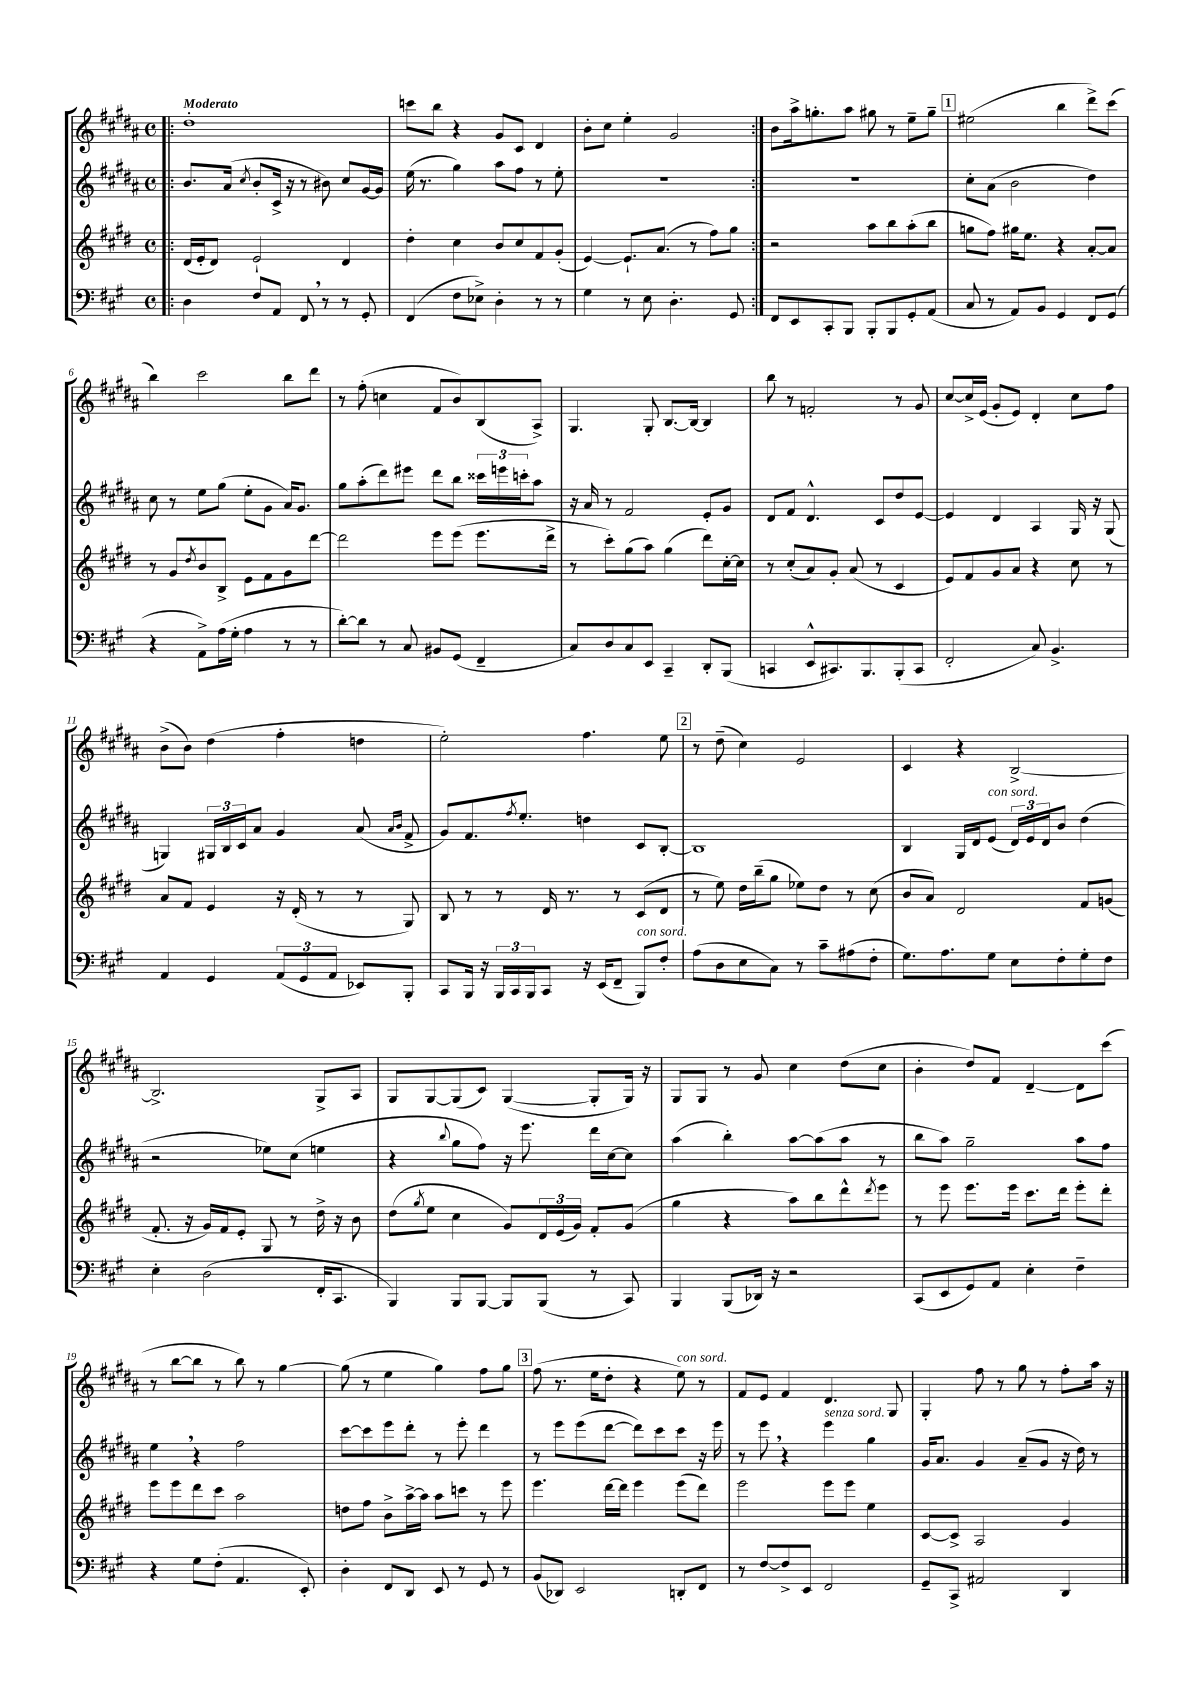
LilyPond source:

<<
\new StaffGroup <<
\new Staff = "s0" {
    \clef treble \key b \major \defaultTimeSignature \time 4/4 \tempo "Moderato"
    \repeat volta 2 { \bar ".|:" dis''1-. |
    c'''8 b''8 r4 gis'8 cis'8 dis'4 |
    b'8-. cis''8 e''4-. gis'2 | }
    b'8 ais''16-> g''8.-. ais''8 gis''8 r8 e''8-- gis''8-- |
    \mark \markup { \box "1" } eis''2( b''4 dis'''8->) cis'''8( |
    b''4) cis'''2 b''8 dis'''8 |
    r8 fis''8-.( c''4 fis'8 b'8) b8( ais8->) |
    gis4. gis8-. b8.~ b16~ b4 |
    b''8 r8 f'2-. r8 gis'8 |
    cis''8~ cis''16-> e'16( gis'8-. e'8) dis'4-. cis''8 fis''8 |
    b'8->( b'8) dis''4( fis''4-. d''4 |
    e''2-.) fis''4. e''8 |
    \mark \markup { \box "2" } r8 dis''8--( cis''4) e'2 |
    cis'4 r4 b2~-> |
    b2.-> gis8-> ais8 |
    gis8 gis8~ gis8( cis'8) gis4~( gis8-. gis16) r16 |
    gis8 gis8 r8 gis'8 cis''4 dis''8( cis''8 |
    b'4-. dis''8) fis'8 dis'4~-- dis'8 cis'''8( |
    r8 b''8~ b''8 r8 b''8) r8 gis''4~ |
    gis''8( r8 e''4 gis''4) fis''8 gis''8 |
    \mark \markup { \box "3" } fis''8( r8. e''16 dis''8-. r4 e''8^\markup { \italic "con sord." }) r8 |
    fis'8 e'8 fis'4 dis'4. gis8 |
    gis4-. fis''8 r8 gis''8 r8 fis''8-. ais''16 r16 \bar "|." |
}
\new Staff = "s1" {
    \clef treble \key b \major \defaultTimeSignature \time 4/4
    \repeat volta 2 { \bar ".|:" b'8. ais'16( \acciaccatura { cis''8 } b'8-. cis'16-> r16 r8 bis'8) cis''8 gis'16~ gis'16 |
    e''16( r8. gis''4) ais''8 fis''8 r8 e''8-. |
    R1 | }
    r1 |
    \mark \markup { \box "1" } cis''8-. ais'8( b'2 dis''4) |
    cis''8 r8 e''8 gis''8( e''8-. gis'8 ais'16) gis'8. |
    gis''8 ais''8-.( dis'''8) eis'''8 dis'''8 b''8 \tuplet 3/2 { cisis'''16 e'''16 c'''16-. } ais''8 |
    r16 ais'16 r8 fis'2 e'8-. gis'8 |
    dis'8 fis'8 dis'4.-^ cis'8 dis''8 e'8~ |
    e'4 dis'4 ais4 gis16 r16 gis8( |
    g4) \tuplet 3/2 { gis16 b16 cis'16 } ais'8 gis'4 ais'8( \grace { ais'16 b'16 } fis'8-> |
    gis'8) fis'8. \acciaccatura { fis''8 } e''8.-. d''4 cis'8 b8~-. |
    \mark \markup { \box "2" } b1 |
    b4 gis16 dis'16 e'8^\markup { \italic "con sord." }( \tuplet 3/2 { dis'16) e'16 dis'16 } b'8 dis''4( |
    r2 ees''8) cis''8( e''4 |
    r4 \appoggiatura { b''8 } gis''8 fis''8) r16 e'''8. dis'''16 cis''16~ cis''8 |
    ais''4( b''4-.) ais''8~ ais''8( ais''8 r8 |
    b''8 ais''8) gis''2-- ais''8 fis''8 |
    e''4 \breathe r4 fis''2 |
    cis'''8~ cis'''8 e'''8 dis'''8-. r8 e'''8-. dis'''4 |
    \mark \markup { \box "3" } r8 e'''8 e'''8( dis'''8~ dis'''8) cis'''8 cis'''8 r16 e'''16 |
    r8 e'''8 \breathe r4 e'''4^\markup { \italic "senza sord." } gis''4 |
    gis'16 ais'8. gis'4 ais'8--( gis'8 r16 dis''16) r8 \bar "|." |
}
\new Staff = "s2" {
    \clef treble \key e \major \defaultTimeSignature \time 4/4
    \repeat volta 2 { \bar ".|:" dis'16( e'16-. dis'8) e'2-! dis'4 |
    dis''4-. cis''4 b'8 cis''8 fis'8 gis'8-.( |
    e'4~) e'8.-! a'8.( r8 fis''8) gis''8 | }
    r2 a''8 b''8 a''8-.( b''8 |
    \mark \markup { \box "1" } g''8 fis''8) gis''16 e''8. r4 a'8~-. a'8 |
    r8 gis'8 \acciaccatura { dis''8 } b'8 b8-> e'8 fis'8 gis'8 dis'''8~ |
    dis'''2 e'''8 e'''8( e'''8. dis'''16-> |
    r8 cis'''8-.) gis''8( a''8) gis''4( dis'''8) cis''16~-. cis''16 |
    r8 cis''8-.( a'8) gis'8-. a'8( r8 cis'4 |
    e'8) fis'8 gis'8 a'8 r4 cis''8 r8 |
    a'8 fis'8 e'4 r16 dis'16-.( r8 r8 gis8) |
    b8 r8 r8 dis'16 r8. r8 cis'8( dis'8 |
    \mark \markup { \box "2" } r8 e''8) dis''16 b''16--( gis''8 ees''8) dis''8 r8 cis''8( |
    b'8 a'8) dis'2 fis'8 g'8( |
    fis'8.-. r16 gis'16) fis'16 e'8-. gis8 r8 dis''16-> r16 b'8 |
    dis''8( \acciaccatura { gis''8 } e''8 cis''4 gis'8) \tuplet 3/2 { dis'16 e'16( gis'16) } fis'8-. gis'8( |
    gis''4 r4 a''8) b''8 dis'''8-^ \acciaccatura { dis'''8 } e'''8 |
    r8 e'''8 e'''8. e'''16 cis'''8. dis'''16 e'''8-. dis'''8-. |
    e'''8 e'''8 dis'''8 cis'''8 a''2 |
    d''8 fis''8 b'8-> a''16~-> a''16 a''8 c'''8 r8 e'''8 |
    \mark \markup { \box "3" } e'''4. dis'''16~ dis'''16 e'''4 e'''8( dis'''8) |
    e'''2 e'''8 e'''8 e''4 |
    cis'8~ cis'8-> a2 gis'4 \bar "|." |
}
\new Staff = "s3" {
    \clef bass \key a \major \defaultTimeSignature \time 4/4
    \repeat volta 2 { \bar ".|:" d4 fis8 a,8 fis,8 \breathe r8 r8 gis,8-. |
    fis,4( fis8 ees8->) d4-. r8 r8 |
    gis4 r8 e8 d4.-. gis,8 | }
    fis,8 e,8 cis,8-. b,,8 b,,8-. b,,8 gis,8-. a,8( |
    \mark \markup { \box "1" } cis8 r8 a,8) b,8 gis,4 fis,8 gis,8( |
    r4 a,8->) a16( gis16-. a4 r8 r8 |
    d'8~-.) d'8 r8 cis8 bis,8 gis,8( fis,4-- |
    cis8) d8 cis8 e,8 cis,4-- d,8-. b,,8( |
    c,4 e,8-^ cis,8.) b,,8. b,,8-.( cis,8 |
    fis,2-. cis8) b,4.-> |
    a,4 gis,4 \tuplet 3/2 { a,8( gis,8 a,8 } ees,8) b,,8-. |
    cis,8 b,,16 r16 \tuplet 3/2 { b,,16 cis,16 b,,16 } cis,8 r16 e,16( fis,8-- b,,8^\markup { \italic "con sord." }) fis8-. |
    \mark \markup { \box "2" } a8( d8 e8 cis8) r8 cis'8-- ais8( fis8-. |
    gis8.) a8. gis8 e8 fis8-. gis8-. fis8 |
    e4-. d2( fis,16-. cis,8. |
    b,,4) b,,8 b,,8~ b,,8 b,,8( r8 cis,8) |
    b,,4 b,,8( des,16) r16 r2 |
    cis,8( e,8 gis,8) a,8 e4-. fis4-- |
    r4 gis8 fis8-.( a,4. e,8-.) |
    d4-. fis,8 d,8 e,8 r8 gis,8 r8 |
    \mark \markup { \box "3" } b,8( des,8) e,2 d,8-. fis,8 |
    r8 fis8~ fis8-> e,8 fis,2 |
    gis,8-- cis,8-> ais,2 d,4 \bar "|." |
}
>>
>>
